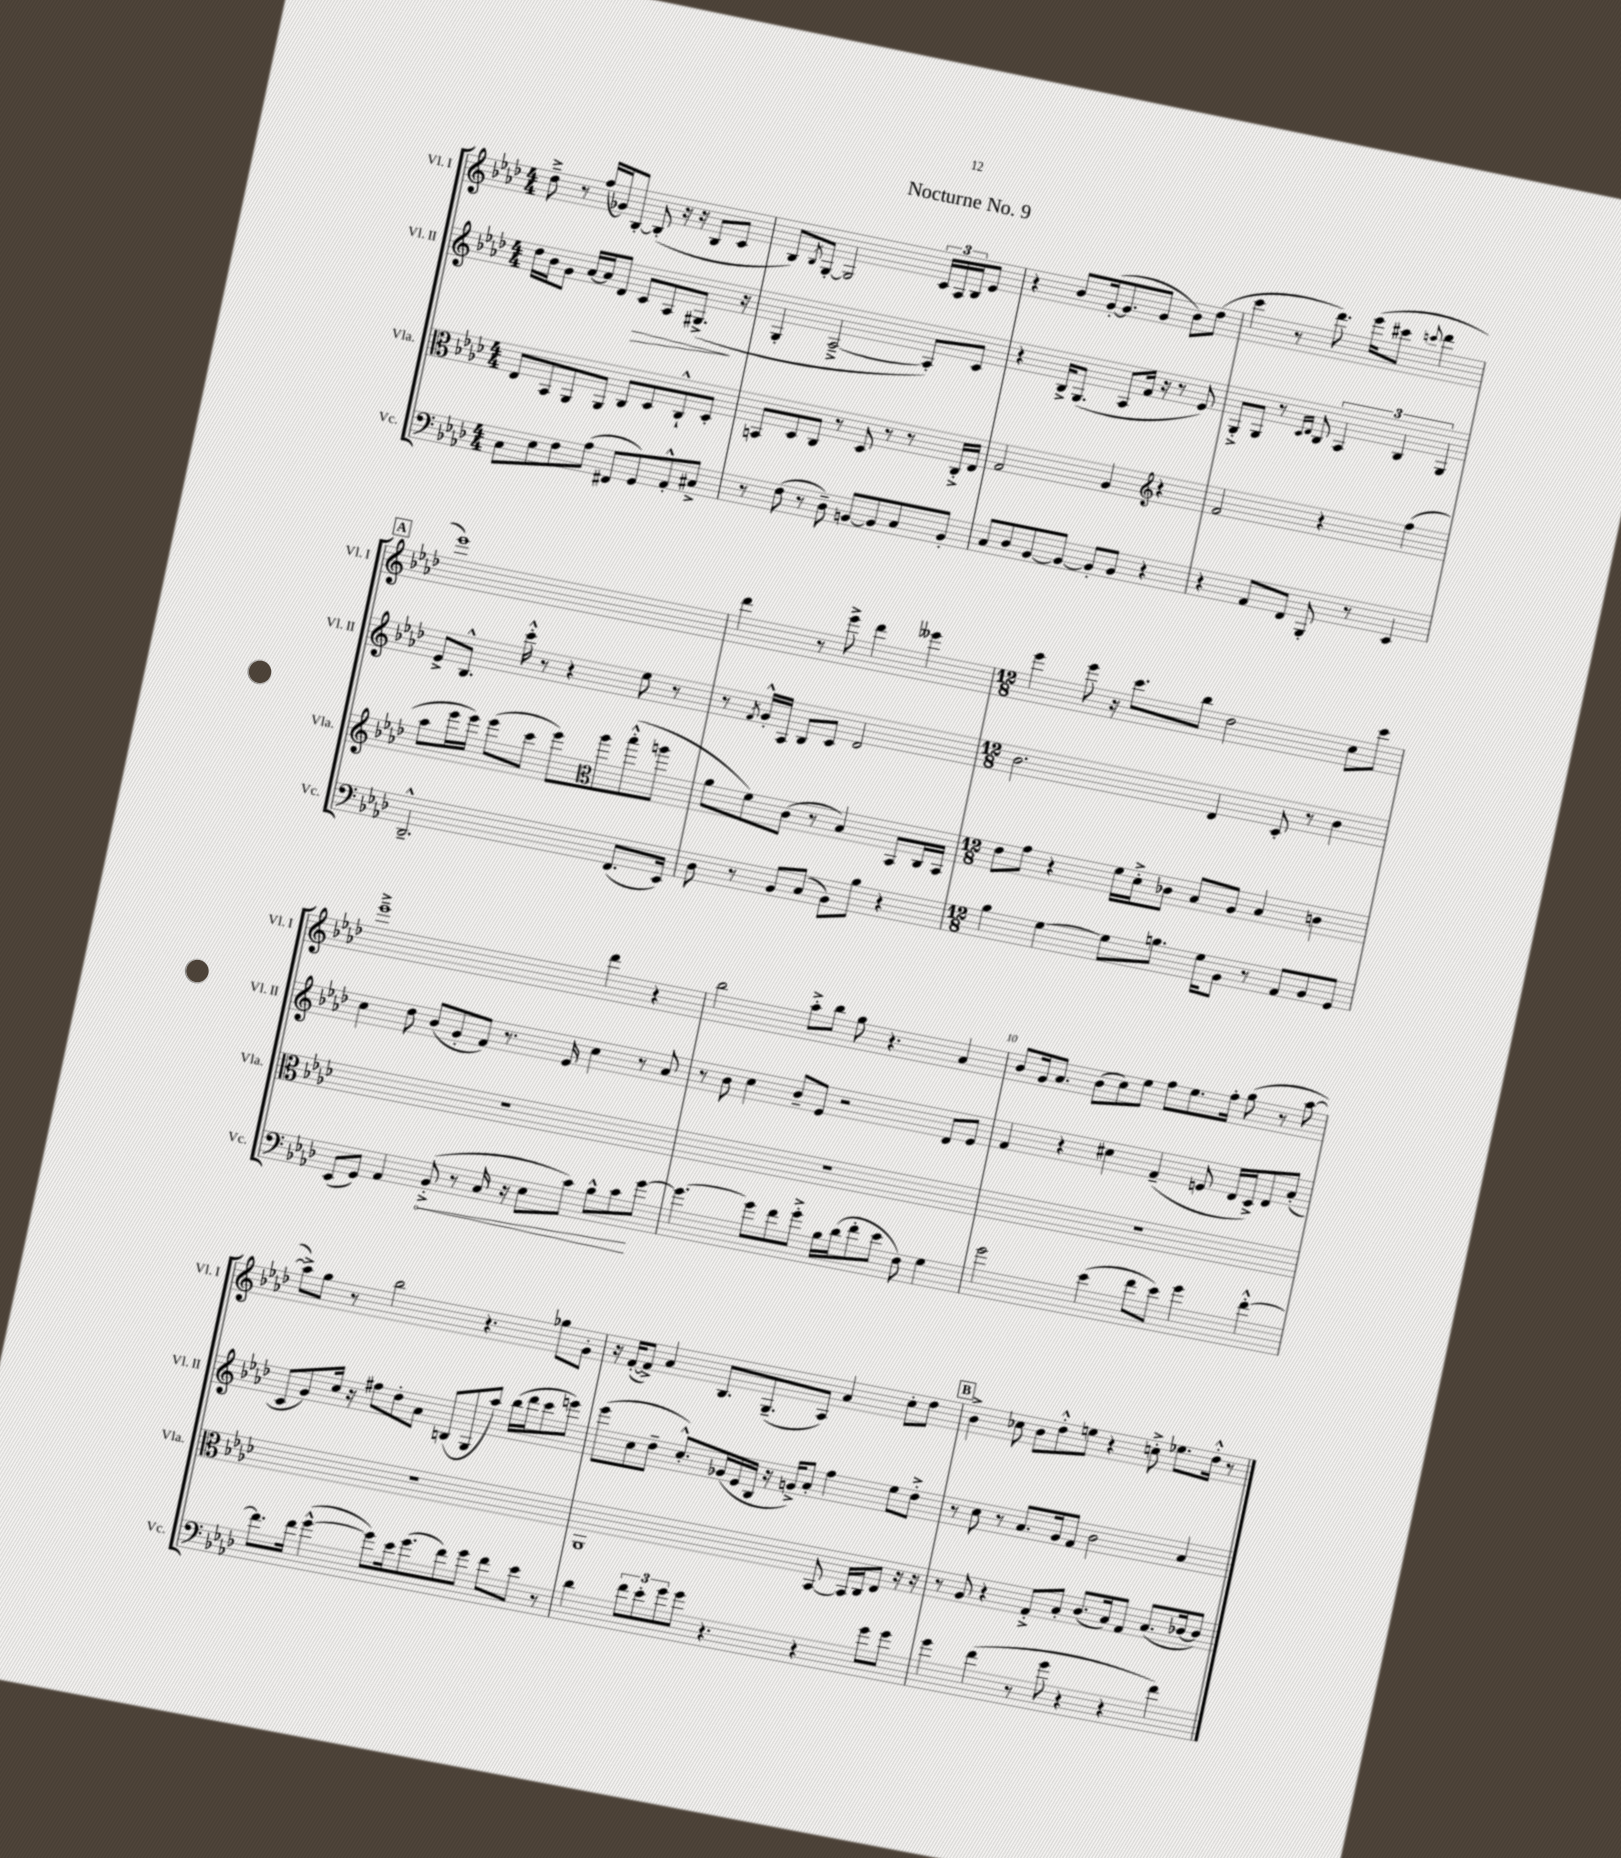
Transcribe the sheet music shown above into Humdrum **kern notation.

**kern	**dynam	**kern	**kern	**dynam	**kern
*part4	*part4	*part3	*part2	*part2	*part1
*staff4	*staff4	*staff3	*staff2	*staff2	*staff1
*I"Vc.	*	*I"Vla.	*I"Vl. II	*	*I"Vl. I
*I'Vc.	*	*I'Vla.	*I'Vl. II	*	*I'Vl. I
*clefF4	*	*clefC3	*clefG2	*	*clefG2
*k[b-e-a-d-]	*	*k[b-e-a-d-]	*k[b-e-a-d-]	*	*k[b-e-a-d-]
*M4/4	*	*M4/4	*M4/4	*	*M4/4
=1	=1	=1	=1	=1	=1
8C\L	.	8E-/L	16dd-\LL	.	8dd-~^\
.	.	.	16b-\J	.	.
8E-\	.	8BB-/	8g\J	.	8r
8F\	.	8AA-/	[16a-/LL	.	(16ff/LL
.	.	.	16a-/J]	.	16g-X/J)
(8A-\J	.	8AA-/J	8d-/J	.	[8B-'/J
!	!	!	!	!LO:HP:b	!
8FF#X/L	.	8C/L	8c/L	>	(8B-'/]
8GG/)	.	8D-/	8A-/	.	16r
.	.	.	.	.	16r
8AA-'^^/	.	8C`^^/	(8.G#X^/J	.	8B-/L
8C#X^/J	.	8D-'/J	.	.	8c/J
.	.	.	16r	]	.
=2	=2	=2	=2	=2	=2
8r	.	8BBn/L	4G'/	.	8B-/L)
.	.	.	.	.	8qB-/
(8F\	.	8D-/	.	.	[8G'/J
8r	.	8C/J	[2A-~^/	.	2G/]
8D-~\)	.	8r	.	.	.
[8BBn/L	.	8D-/	.	.	.
8BB/]	.	8r	.	.	.
8C/	.	8r	8A-'/L])	.	24c/LL
.	.	.	.	.	24A-/
.	.	.	.	.	24B-/J
8BB'/J	.	16C'^/LL	8c/J	.	8e-/J
.	.	16E-/JJ	.	.	.
=3	=3	=3	=3	=3	=3
8C/L	.	2G/	4r	.	4r
8D-/	.	.	.	.	.
[8BB-/	.	.	16B-^/KL	.	8b-/L
.	.	.	(8.G/J	.	.
8BB-/J_	.	.	.	.	([16g'/k
.	.	.	.	.	8.g/]
8BB-'/L]	.	4A-/	8A-/L	.	.
8BB-/J	.	.	16f/Jk	.	8g/J
.	.	.	16r	.	.
4r	.	4r	8r	.	8b-\L)
.	.	.	8e-/)	.	(8dd-\J
=4	=4	=4	=4	=4	=4
*	*	*clefG2	*	*	*
4r	.	2f/	8G'^/L	.	4ccc\
.	.	.	8G/J	.	.
8AA-/L	.	.	8r	.	8r
.	.	.	16qqc/LL	.	.
.	.	.	16qqd-/JJ	.	.
8FF/J	.	.	8B-/	.	8.ddd-\)
8BBB-'/	.	4r	6A-/	.	.
.	.	.	.	.	(16eee-\KL
8r	.	.	.	.	8ccc#X\J
.	.	.	6B-/	.	.
.	.	.	.	.	8qqcccn/
4EE-/	.	(4ff\	.	.	4ddd-\
.	.	.	6G/	.	.
!!LO:LB:g=z
!!LO:REH:place=s1:t=A
=5	=5	=5	=5	=5	=5
2.DD-~^^/	.	8aa-\L	8e-^/L	.	1eee-)
.	.	16eee-\L	8.B-^^/J	.	.
.	.	16eee-\JJ)	.	.	.
.	.	(8eee-\L	.	.	.
.	.	.	16ccc'^^\	.	.
.	.	8ccc\J	8r	.	.
.	.	8eee-\L)	4r	.	.
.	.	8aa-\	.	.	.
(8.FF/L	.	(8bb-'^^\	8ee-\	.	.
.	.	8aan\J	8r	.	.
16EE-/Jk)	.	.	.	.	.
=6	=6	=6	=6	=6	=6
*	*	*clefC3	*	*	*
8D-\	.	8a-\L	8r	.	4ddd-\
.	.	.	8qf/	.	.
8r	.	8f\)	16g'^^/LL	.	.
.	.	.	16A-/JJ	.	.
8BB-/L	.	(8c\J	8B-/L	.	8r
(8C/J	.	8r	8c/J	.	8eee-^\
8BB-\L)	.	4B-/)	2d-/	.	4ddd-\
8B-\J	.	.	.	.	.
4r	.	8BB-/L	.	.	4eee--X\
.	.	16C/L	.	.	.
.	.	16BB-/JJ	.	.	.
=7	=7	=7	=7	=7	=7
*M12/8	*	*M12/8	*M12/8	*	*M12/8
4B-\	.	8e-\L	2.b-\	.	4eee-\
.	.	8g\J	.	.	.
[4G\	.	4r	.	.	8eee-\
.	.	.	.	.	16r
.	.	.	.	.	8.ccc\L
8G\L]	.	16f\LL	.	.	.
.	.	16d-'^\J	.	.	.
8.Bn\J	.	8c-X\J	.	.	8bb-\J
.	.	8B-/L	4d-/	.	2dd-\
16G\KL	.	.	.	.	.
8BB-\J	.	8A-/J	.	.	.
8r	.	4B-/	8c'/	.	.
8AA-/L	.	.	8r	.	.
8BB-/	.	4cn\	4b-\	.	8cc\L
8GG/J	.	.	.	.	8ccc\J
!!LO:LB:g=z
=8	=8	=8	=8	=8	=8
(8EE-/L	.	1.r	4cc\	.	1eee-~^
8GG/J)	.	.	.	.	.
4AA-/	.	.	8dd-\	.	.
.	.	.	(8b-/L	.	.
!	!LO:HP:b	!	!	!	!
(8BB-'^/	<	.	8g'/	.	.
8r	.	.	8f/J)	.	.
16C/	.	.	8.r	.	.
16r	.	.	.	.	.
8E-\L	.	.	.	.	.
.	.	.	16e-/	.	.
8c\J)	.	.	4cc\	.	4ddd-\
8B-^^\L	.	.	.	.	.
8c\	.	.	8r	.	4r
[8g\J	[	.	8a-/	.	.
=9	=9	=9	=9	=9	=9
4.g\_	.	1.r	8r	.	2bb-\
.	.	.	8b-\	.	.
.	.	.	4cc\	.	.
8g\L]	.	.	.	.	.
8f\	.	.	8b-~/L	.	8aa-'^\L
8g'^\J	.	.	8e-/J	.	8bb-\J
16B-\LL	.	.	2r	.	8gg\
(16d-\J	.	.	.	.	.
8f'\	.	.	.	.	4.r
8e-\J	.	.	.	.	.
8F\)	.	.	.	.	.
4G\	.	.	8d-/L	.	4a-/
.	.	.	8e-/J	.	.
=10	=10	=10	=10	=10	=10
2g\	.	1.r	4f/	.	8b-/L
.	.	.	.	.	16g/k
.	.	.	.	.	8.a-/J
.	.	.	4r	.	.
.	.	.	.	.	(8b-\L
(4e-\	.	.	4cc#X\	.	8cc\)
.	.	.	.	.	8ee-\J
8f\L	.	.	(4f~/	.	8ff\L
8e-\J)	.	.	.	.	8.ee-\
4g\	.	.	8en/	.	.
.	.	.	.	.	16ff'\Jk
.	.	.	16d-/LL	.	(8gg\
.	.	.	16c^/J)	.	.
[4f'^^\	.	.	8d-/	.	8r
.	.	.	(8a-'/J	.	[8aa-\
!!LO:LB:g=z
=11	=11	=11	=11	=11	=11
8.f\L]	.	1.r	8c/L	.	8aa-^\L])
.	.	.	8g/)	.	8gg\J
16f\Jk	.	.	.	.	.
([4g^^\	.	.	16cc/Jk	.	8r
.	.	.	16r	.	.
.	.	.	8ff#X\L	.	2bb-\
8g\L])	.	.	8dd-'\	.	.
16e-\k	.	.	8a-\J	.	.
(8.g\	.	.	.	.	.
.	.	.	(8Bn/L	.	.
8f\)	.	.	8G/	.	4.r
8g\J	.	.	8aa-/J)	.	.
8f\L	.	.	(16bb-\LL	.	.
.	.	.	16ddd-\J	.	.
8e-\J	.	.	8ccc\	.	8gg-X\L
8r	.	.	8eeen\J)	.	8g'\J
=12	=12	=12	=12	=12	=12
4d-\	.	1AA-	(8eee-\L	.	16r
.	.	.	.	.	([16f'/KL
.	.	.	8cc\	.	8f^/J])
12f\L	.	.	8dd-~\J	.	4a-/
12e-'\	.	.	.	.	.
.	.	.	8.cc'^^/L)	.	.
12g\	.	.	.	.	.
8g\J	.	.	.	.	8.B-/L
.	.	.	(16g-X/L	.	.
4.r	.	.	16e-/	.	.
.	.	.	16B-/JJ	.	(8.G~/
.	.	.	16r	.	.
.	.	.	16gn^/KL)	.	.
.	.	.	8a-'/J	.	8A-/J)
4r	.	[8BB-/	4ff\	.	4a-/
.	.	16BB-/LL]	.	.	.
.	.	16C/J	.	.	.
8g\L	.	8E-/J	8ee-\L	.	8cc'\L
8g\J	.	16r	8dd-'^\J	.	8dd-\J
.	.	16r	.	.	.
!!LO:REH:place=s1:t=B
=13	=13	=13	=13	=13	=13
4g\	.	8r	8r	.	4b-^\
.	.	8A-/	8cc\	.	.
(4f\	.	4r	8r	.	8cc-X\
.	.	.	8.a-/L	.	8b-\L
8r	.	8G'^/L	.	.	8dd-'^^\
.	.	.	16g/k	.	.
8g\	.	8B-'/J	8f/J	.	8een\J
4r	.	(8.c/L	2b-\	.	4r
.	.	16B-/k)	.	.	.
4r	.	8G/J	.	.	8ccn'^\
.	.	(8.B-/L	.	.	8.ee-X\L
4f\)	.	.	4a-/	.	.
.	.	[16c-X/k	.	.	16dd-'^^\Jk
.	.	8c-/J])	.	.	8r
==	==	==	==	==	==
*-	*-	*-	*-	*-	*-
